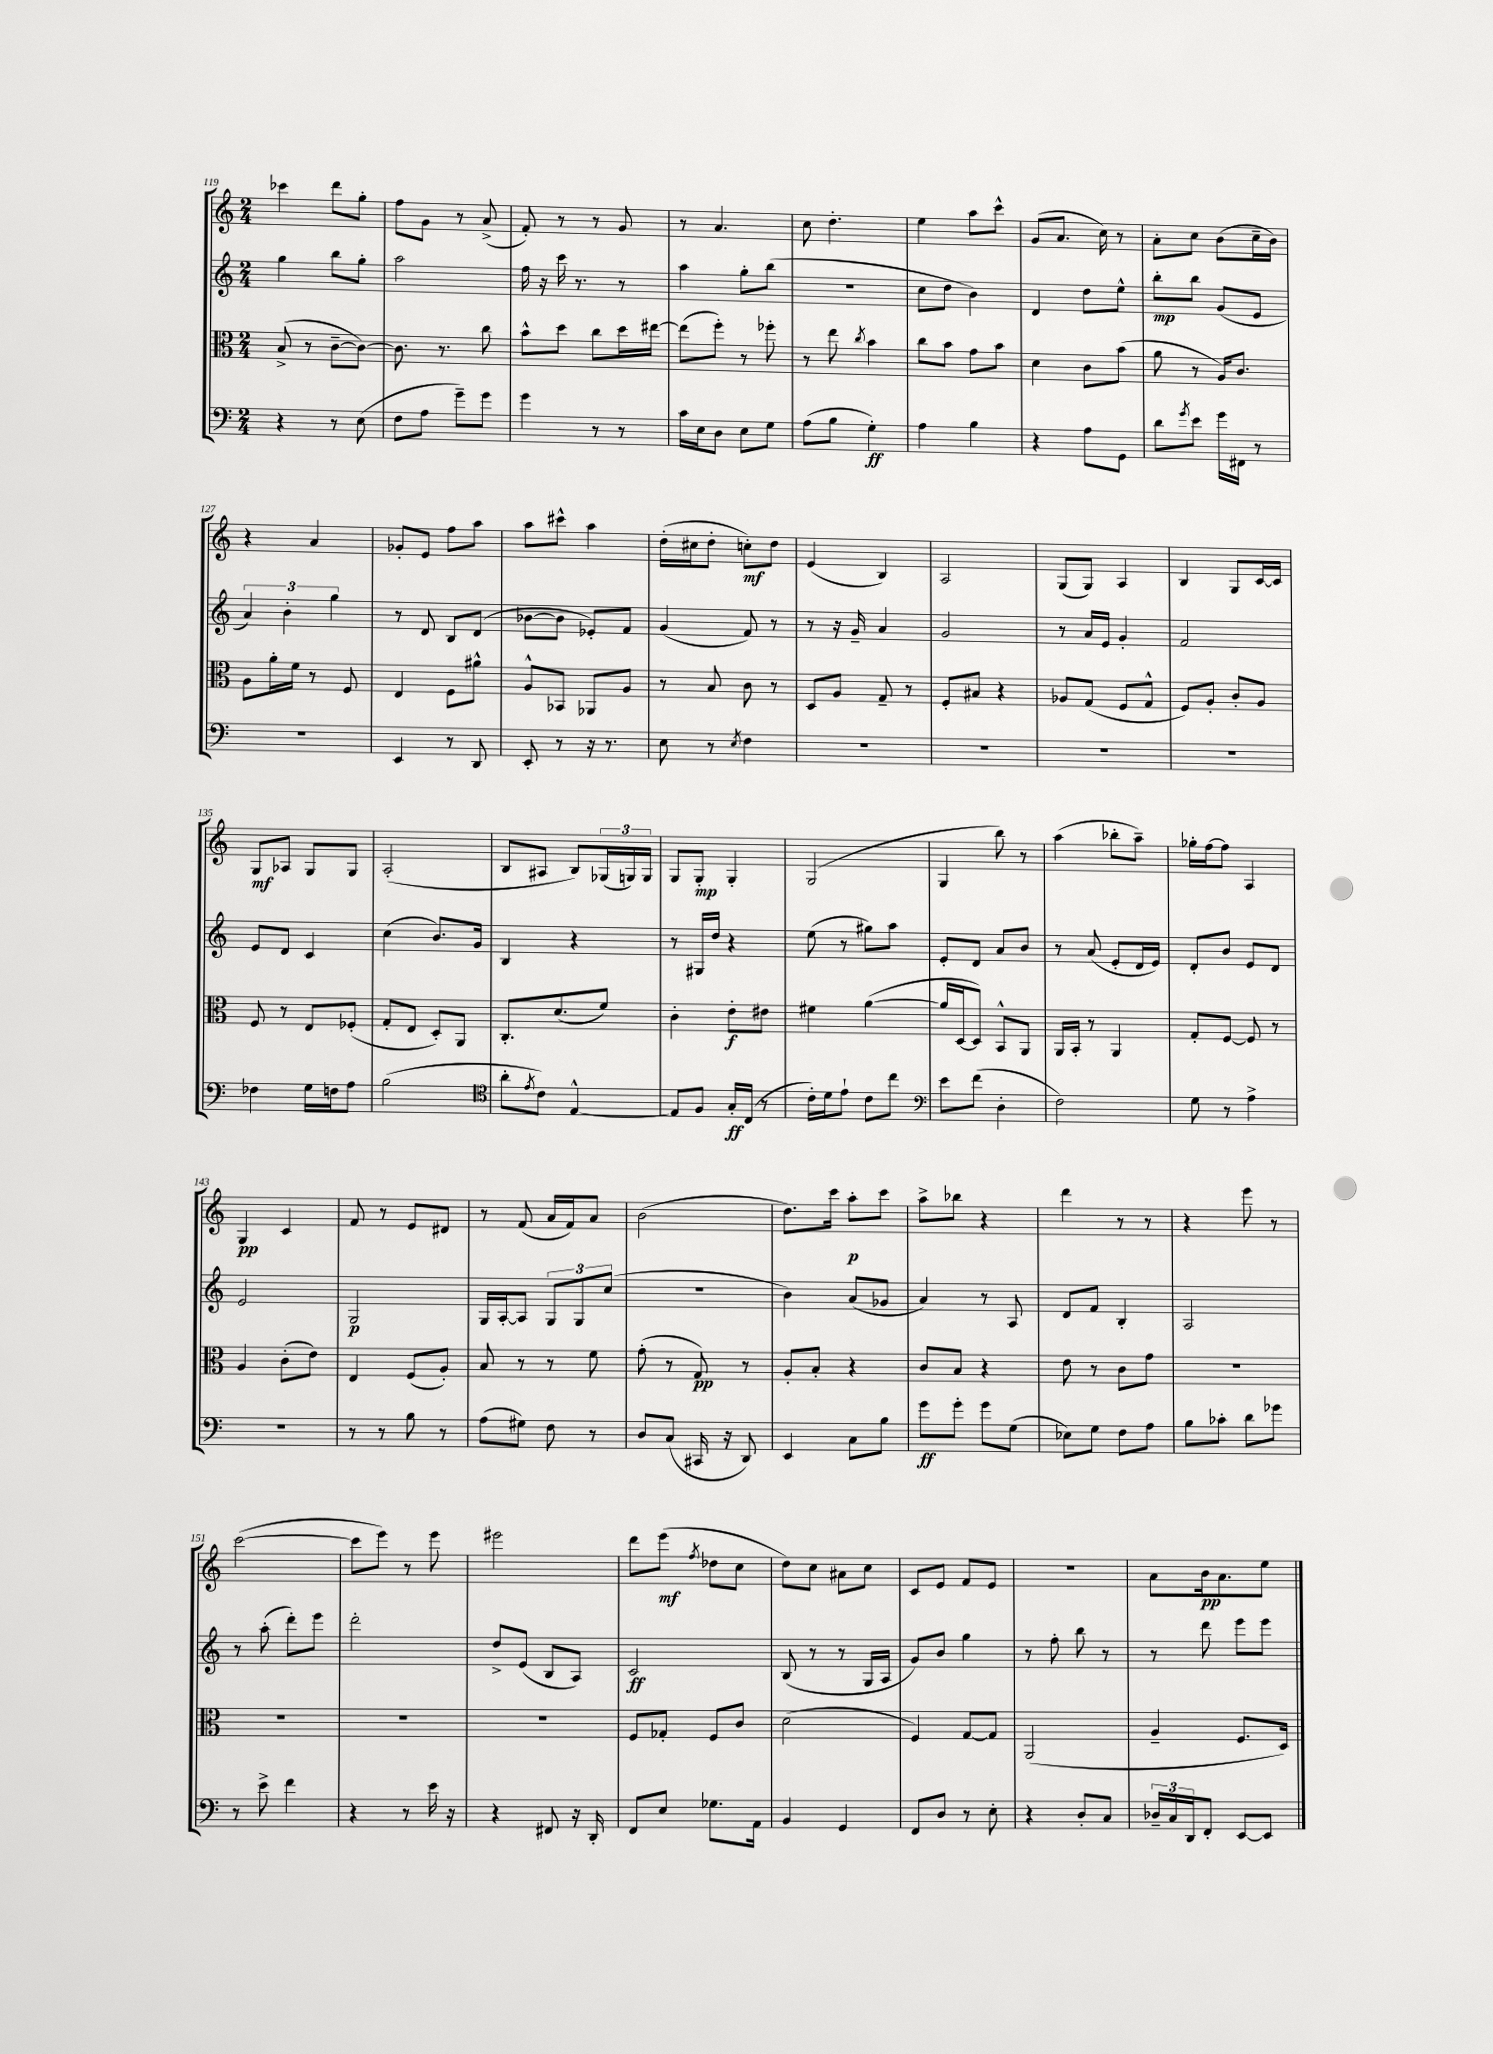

**kern	**kern	**kern	**kern
*staff4	*staff3	*staff2	*staff1
*clefF4	*clefC3	*clefG2	*clefG2
*k[]	*k[]	*k[]	*k[]
*M2/4	*M2/4	*M2/4	*M2/4
4r	(8B^/	4gg\	4ccc-\
.	8r	.	.
8r	[8c~\L	8bb\L	8ddd\L
(8E\	8c\_J)	8gg'\J	8gg'\J
=	=	=	=
8F\L	8.c\]	2aa\	8ff\L
8A\J	.	.	8g\J
.	8.r	.	.
8g~\L)	.	.	8r
8g\J	8cc\	.	(8a^/
=	=	=	=
4g\	8b^^\L	16ff\	8f'/)
.	.	16r	.
.	8dd\J	16ccc\	8r
.	.	8.r	.
8r	8cc\L	.	8r
8r	16dd\L	8r	8g/
.	[16ee#\JJ	.	.
=	=	=	=
16c\LL	(8ee#\]L	4aa\	8r
16E\J	.	.	.
8D\J	8ff'\J)	.	4.a/
8E\L	8r	8gg'\L	.
8G\J	8ff-'\	(8bb\J	.
=	=	=	=
(8A\L	8r	2r	8cc\
8B\J	8ee\	.	4.dd'\
.	8qcc/	.	.
4G'\)	4b\	.	.
=	=	=	=
4A\	8cc\L	8cc\L	4ee\
.	8b\J	8dd\J	.
4B\	8g\L	4b\)	8aa\L
.	8b\J	.	8ccc^^\J
=	=	=	=
4r	4d\	4d/	(8g/L
.	.	.	8.a/J
8A\L	8c\L	8dd\L	.
.	.	.	16cc\)
8GG\J	(8b\J	8ee^^\J	8r
=	=	=	=
8d\L	8a\	8bb'\L	8a'\L
8qg/	.	.	.
8e\J	8r	8bb\J	8cc\J
16g\LL	16A/LK)	(8g/L	(8b\L
16FF#\JJ	8.c/J	.	.
8r	.	8e/J	16cc~\L
.	.	.	16b\JJ)
=	=	=	=
2r	8A\L	6a/)	4r
.	16a'\L	.	.
.	.	6b'\	.
.	16f\JJ	.	.
.	8r	.	4a/
.	.	6gg\	.
.	8F/	.	.
=	=	=	=
4EE/	4E/	8r	8g-'/L
.	.	8d/	8e/J
8r	8F\L	8B/L	8ff\L
8DD/	8a#^^\J	(8d/J	8aa\J
=	=	=	=
8EE'/	8A^^/L	[8b-\L	8aa\L
8r	8BB-/J	8b-\]J	8ccc#^^\J
16r	8AA-/L	8e-'/L)	4aa\
8.r	.	.	.
.	8A/J	8f/J	.
=	=	=	=
8E\	8r	(4g/	(16dd'\LL
.	.	.	16cc#\J
8r	8B/	.	8dd'\J
8qE/	.	.	.
4F\	8c\	8f/)	8cc'\L)
.	8r	8r	8dd\J
=	=	=	=
2r	8D/L	8r	(4e/
.	8A/J	16r	.
.	.	16g~/	.
.	8G~/	4a/	4B/)
.	8r	.	.
=	=	=	=
2r	8F'/L	2g/	2A/
.	8B#/J	.	.
.	4r	.	.
=	=	=	=
2r	8A-/L	8r	(8G/L
.	(8G/J	16a/LL	8G/J)
.	.	16e/JJ	.
.	8F/L	4g'/	4A/
.	8G^^/J	.	.
=	=	=	=
2r	8F/L)	2f/	4B/
.	8A'/J	.	.
.	8c'/L	.	8G/L
.	8A/J	.	[16c/L
.	.	.	16c/]JJ
=	=	=	=
4F-\	8F/	8e/L	8G/L
.	8r	8d/J	8A-/J
16G\LL	8E/L	4c/	8G/L
16F\J	.	.	.
8A\J	(8F-'/J	.	8G/J
=	=	=	=
(2B\	8G'/L	(4cc\	(2A'/
.	8E/J	.	.
.	8D'/L)	8.b/L)	.
.	8AA/J	.	.
.	.	16g/Jk	.
=	=	=	=
*clefC4	*	*	*
8a'\L	8.C'/L	4B/	8B/L
8qe/	.	.	.
8c\J)	.	.	8A#/J
.	(8.d/	.	.
[4E^^/	.	4r	8B/L)
.	8f/J)	.	(24G-/L
.	.	.	24G/)
.	.	.	24G/JJ
=	=	=	=
8E/]L	4c'\	8r	8G/L
8F/J	.	16G#/LL	8G'/J
.	.	16dd/JJ	.
16G'/LL	8e'\L	4r	4G'/
(16C/JJ	.	.	.
8r	8e#\J	.	.
=	=	=	=
16c'\LL)	4f#\	(8ee\	(2G/
16d\J	.	.	.
8e`\J	.	8r	.
8c\L	([4a\	8gg#\L)	.
8cc\J	.	8aa\J	.
=	=	=	=
*clefF4	*	*	*
8e\L	16a/]LL	8e'/L	4G/
.	[16D/J	.	.
(8f\J	8D/]J)	8d/J	.
4D'\	8BB^^/L	8a/L	8bb\)
.	8AA/J	8b/J	8r
=	=	=	=
2F\)	16AA/LL	8r	(4aa\
.	16BB'/JJ	.	.
.	8r	(8a/	.
.	4AA/	8e'/L	8bb-'\L
.	.	16d/L	8aa~\J)
.	.	16e/JJ)	.
=	=	=	=
8G\	8G'/L	8d'/L	16gg-'\LL
.	.	.	[16ff\J
8r	[8F/J	8b/J	8ff\]J
4A^\	8F/]	8e/L	4A/
.	8r	8d/J	.
=	=	=	=
2r	4A/	2e/	4G/
.	(8c'\L	.	4c/
.	8e\J)	.	.
=	=	=	=
8r	4E/	2G/	8f/
8r	.	.	8r
8B\	(8F/L	.	8e/L
8r	8A'/J)	.	8d#/J
=	=	=	=
(8A\L	8B/	16G/LL	8r
.	.	[16A'/J	.
8G#\J)	8r	8A/]J	(8f/
8F\	8r	12G/L	16a/LL
.	.	.	16f/J)
.	.	12G/	.
8r	8f\	.	8a/J
.	.	(12cc/J	.
=	=	=	=
8D/L	(8g'\	2r	(2b\
(8C/J	8r	.	.
16CC#/	8G/)	.	.
16r	.	.	.
8DD/)	8r	.	.
=	=	=	=
4EE/	8A'/L	4b\)	8.dd\L)
.	8B'/J	.	.
.	.	.	16ccc\Jk
8C\L	4r	(8a/L	8aa'\L
8B\J	.	8g-/J	8ccc\J
=	=	=	=
8g\L	8c/L	4a/)	8aa^\L
8g'\J	8B/J	.	8bb-\J
8g\L	4r	8r	4r
(8G\J	.	8A/	.
=	=	=	=
8E-\L)	8e\	8d/L	4ddd\
8G\J	8r	8f/J	.
8F\L	8c\L	4B'/	8r
8A\J	8g\J	.	8r
=	=	=	=
8B\L	2r	2A/	4r
8c-'\J	.	.	.
8d\L	.	.	8eee\
8g-\J	.	.	8r
=	=	=	=
8r	2r	8r	([2ccc\
8e^\	.	(8aa'\	.
4f\	.	8ddd'\L)	.
.	.	8eee\J	.
=	=	=	=
4r	2r	2ddd'\	8ccc\]L
.	.	.	8eee\J)
8r	.	.	8r
16e\	.	.	8eee\
16r	.	.	.
=	=	=	=
4r	2r	8dd^/L	2eee#\
.	.	(8e/J	.
8FF#/	.	8B/L	.
16r	.	8A/J)	.
16DD'/	.	.	.
=	=	=	=
8FF/L	8F/L	2c/	8ddd\L
8E/J	8G-'/J	.	(8eee\J
.	.	.	8qff/
8.G-\L	8F/L	.	8dd-\L
.	8c/J	.	8cc\J
16AA\Jk	.	.	.
=	=	=	=
4BB/	(2d\	(8B/	8dd\L)
.	.	8r	8cc\J
4GG/	.	8r	8a#\L
.	.	16G/LL	8cc\J
.	.	16A/JJ	.
=	=	=	=
8FF/L	4F/)	8g/L)	8c/L
8D/J	.	8b/J	8e/J
8r	[8G/L	4gg\	8f/L
8E'\	8G/]J	.	8e/J
=	=	=	=
4r	(2AA/	8r	2r
.	.	8ff'\	.
8D'/L	.	8bb\	.
8C/J	.	8r	.
=	=	=	=
24D-~/LL	4A~/	8r	8a\L
24C/	.	.	.
24DD/J	.	.	.
8FF'/J	.	8ddd\	16b\k
.	.	.	8.a\
[8EE/L	8.F/L	8eee\L	.
8EE/]J	.	8eee\J	8ee\J
.	16D/Jk)	.	.
==	==	==	==
*-	*-	*-	*-
